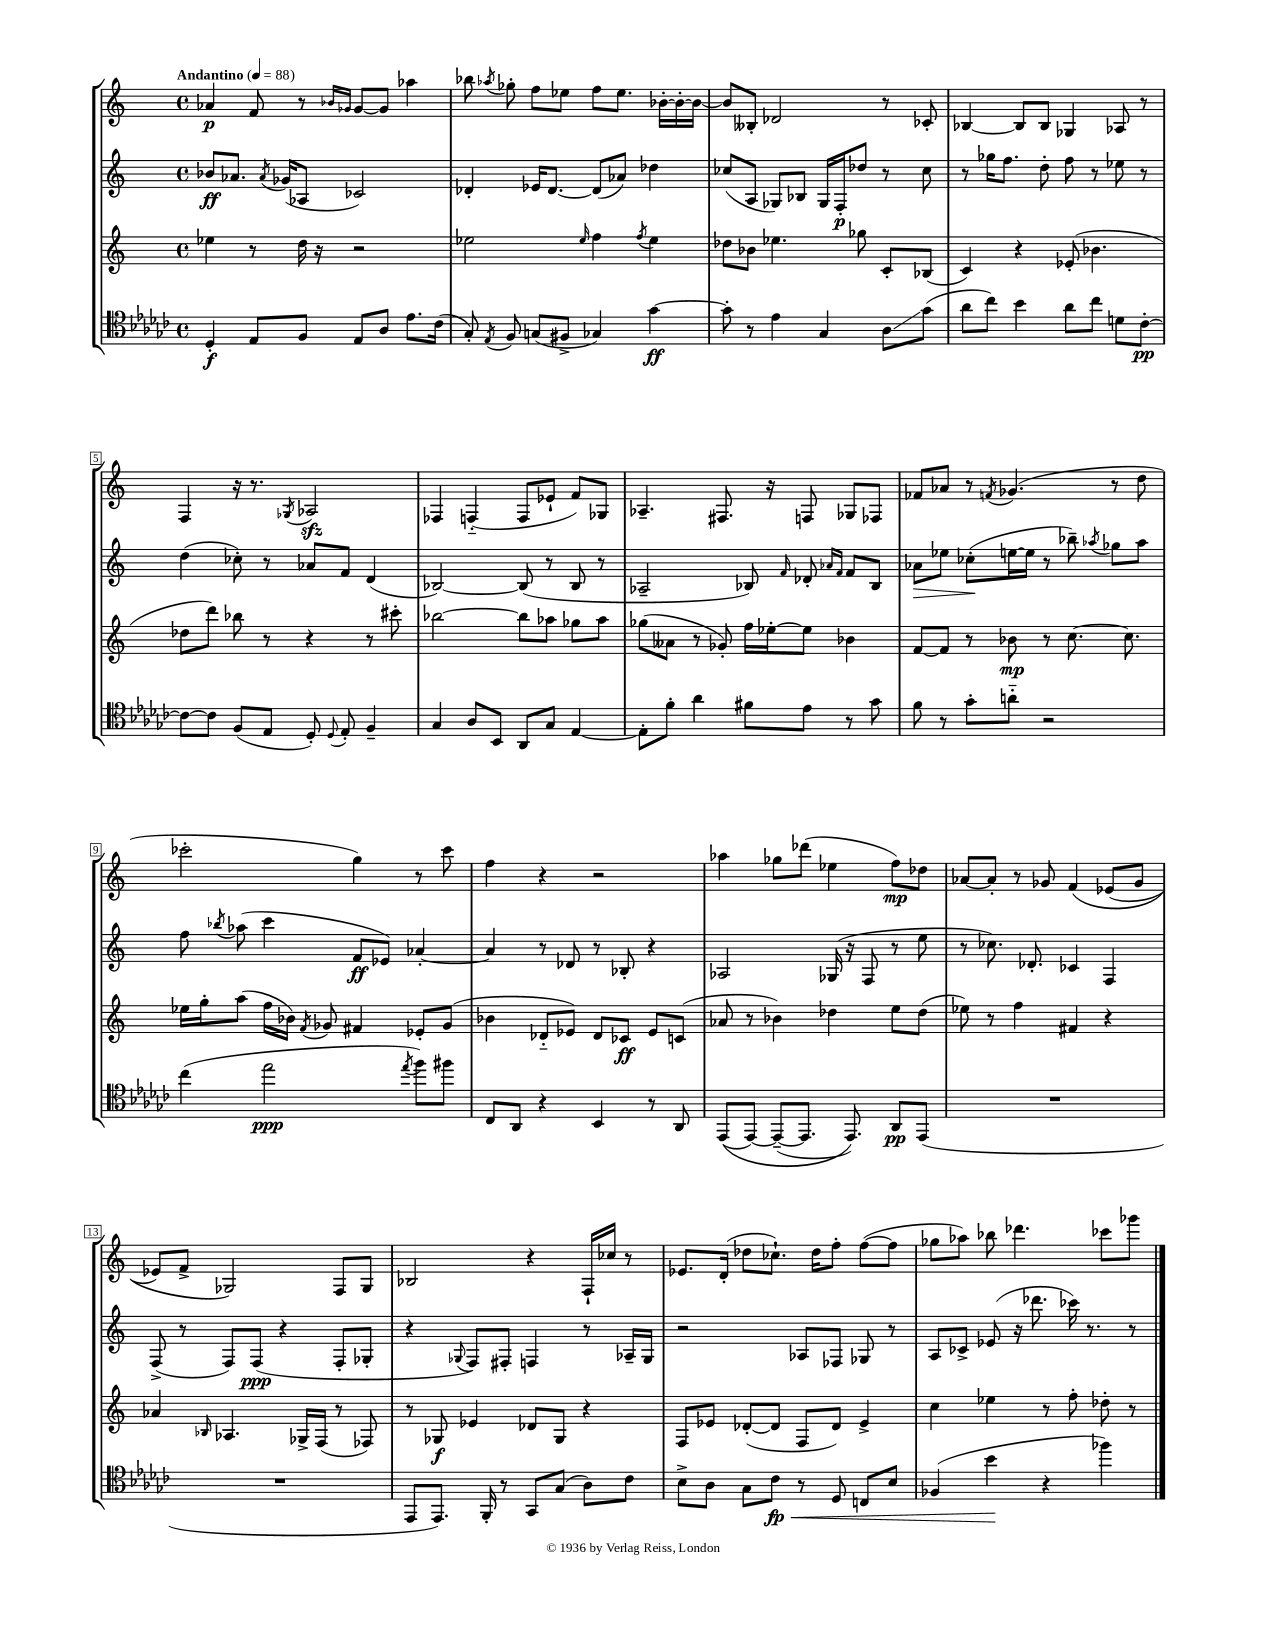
<<
\new StaffGroup <<
\new Staff = "s0" {
    \clef treble \key c \major \defaultTimeSignature \time 4/4 \tempo "Andantino" 4 = 88
    \autoBeamOff aes'4\p f'8 r8 \grace { bes'16[ ges'16] } ges'8[~ ges'8] aes''4 |
    bes''8 \acciaccatura { aes''8 } ges''8-. f''8[ ees''8] f''8[ ees''8.] bes'16[~-. bes'16~-. bes'16]~ |
    bes'8[ beses8]-. des'2 r8 ces'8-. |
    bes4~ bes8[ bes8] ges4 aes8 r8 |
    f4 r16 r8. \acciaccatura { ges8 } aes2\sfz |
    fes4 f4-_( f8[ ees'8]-! f'8[) ges8] |
    aes4.-- fis8. r16 f8 ges8[ fes8] |
    fes'8[ aes'8] r8 \acciaccatura { f'8 } ges'4.( r8 d''8 |
    ces'''2-. g''4) r8 ces'''8 |
    f''4 r4 r2 |
    aes''4 ges''8[ des'''8]( ees''4 f''8[\mp) des''8] |
    aes'8[~ aes'8]-. r8 ges'8 f'4\( ees'8[( ges'8] |
    ees'8[) f'8]-> ges2\) f8[ ges8] |
    bes2 r4 f16[-! ces''16] r8 |
    ees'8.[ d'16]-.( des''8[ ces''8.]-!) des''16[ f''8]-. f''8[~( f''8] |
    ges''8[ aes''8]) bes''8 des'''4. ces'''8[ ges'''8] \bar "|." |
}
\new Staff = "s1" {
    \clef treble \key c \major \defaultTimeSignature \time 4/4
    \autoBeamOff bes'8[\ff aes'8.] \acciaccatura { aes'8 } ges'16[( aes8] ces'2) |
    des'4-. ees'16[ des'8.]~ des'8[( aes'8]) des''4 |
    ces''8[( a8] ges8[) bes8] ges16[ f16-.\p des''8] r8 ces''8 |
    r8 ges''16[ f''8.] d''8-. f''8 r8 ees''8 r8 |
    d''4( ces''8-.) r8 aes'8[ f'8] d'4( |
    bes2~) bes8( r8 bes8 r8 |
    aes2-- bes8) \grace { f'16 } des'8-. \grace { aes'16[ f'16] } f'8[ bes8] |
    aes'8[\> ees''8] ces''8[-.\!( e''16~ e''16] r8 bes''8--) \acciaccatura { aes''8 } ges''8[ aes''8] |
    f''8 \acciaccatura { bes''8 } aes''8( c'''4 f'8[\ff ees'8]) aes'4~-. |
    aes'4 r8 des'8 r8 bes8-. r4 |
    aes2 ges16( r16 f8 r8 e''8 |
    r8 ces''8.) des'8.-. ces'4 f4 |
    f8->( r8 f8[) f8]\ppp( r4 f8[-. ges8]-. |
    r4 \appoggiatura { ges8 } f8[) fis8]-. f4 r8 aes16[-- ges16] |
    r2 aes8[ fes8] ges8 r8 |
    a8[ ces'8]-> ees'8( r16 des'''8. ces'''16) r8. r8 \bar "|." |
}
\new Staff = "s2" {
    \clef treble \key c \major \defaultTimeSignature \time 4/4
    \autoBeamOff ees''4 r8 d''16 r16 r2 |
    ees''2 \grace { ees''16 } f''4 \acciaccatura { f''8 } ees''4 |
    des''8[ bes'8] ees''4. ges''8 c'8[-. bes8]( |
    c'4) r4 ees'8-.( bes'4. |
    des''8[ d'''8]) bes''8 r8 r4 r8 cis'''8-. |
    bes''2~ bes''8[ aes''8] ges''8[ aes''8] |
    ges''8[( aeses'8] r8 ges'8-.) f''16[ ees''16~-. ees''8] bes'4 |
    f'8[~ f'8] r8 bes'8\mp r8 c''8.~ c''8. |
    ees''16[ g''16-. a''8]( f''16[ bes'16]) \acciaccatura { f'8 } ges'8 fis'4 ees'8[-. ges'8]( |
    bes'4 des'8[-_ ees'8]) des'8[ ces'8]\ff ees'8[ c'8]( |
    aes'8 r8 bes'4) des''4 e''8[ des''8]( |
    ees''8) r8 f''4 fis'4 r4 |
    aes'4 \grace { bes16 } aes4. ges16[-> f16]( r8 fes8) |
    r8 ges8\f ees'4 des'8[ ges8] r4 |
    f8[ ees'8] des'8[~-.( des'8] f8[ des'8]) ees'4-> |
    c''4 ees''4 r8 f''8-. des''8-. r8 \bar "|." |
}
\new Staff = "s3" {
    \clef tenor \key ges \major \defaultTimeSignature \time 4/4
    \autoBeamOff des4-.\f ees8[ f8] ees8[ aes8] ees'8.[ ces'16]( |
    ges8-.) \acciaccatura { ees8 } f8 g8[( fis8]-> ges4) ges'4~\ff |
    ges'8-. r8 ees'4 ges4 aes8[\glissando ges'8]( |
    aes'8[ ces''8]) bes'4 aes'8[ ces''8] d'8[ ces'8]~-.\pp |
    ces'8[~ ces'8] f8[( ees8] des8-.) \appoggiatura { des8 } ees8-. f4-- |
    ges4 aes8[ bes,8] aes,8[ ges8] ees4~ |
    ees8[-. f'8]-. aes'4 fis'8[ ees'8] r8 ges'8 |
    f'8 r8 ges'8[-. a'8]-_ r2 |
    ces''4( ees''2\ppp \acciaccatura { ees''8 } f''8[) fis''8] |
    ces8[ aes,8] r4 bes,4 r8 aes,8 |
    ees,8[(\( ees,8]~) ees,8[~--( ees,8.] ees,8.)\) aes,8[\pp ees,8]( |
    R1 |
    R1 |
    ees,8[ ees,8.]) f,16-. r8 ges,8[ ges8]( aes8[) ces'8] |
    bes8[-> aes8] ges8[ ces'8]\fp\< r8 des8 c8[ bes8] |
    fes4( bes'4\! r4 fes''4) \bar "|." |
}
>>
>>
\layout { \context { \Score \override BarNumber.stencil = #(make-stencil-boxer 0.1 0.3 ly:text-interface::print) } }
